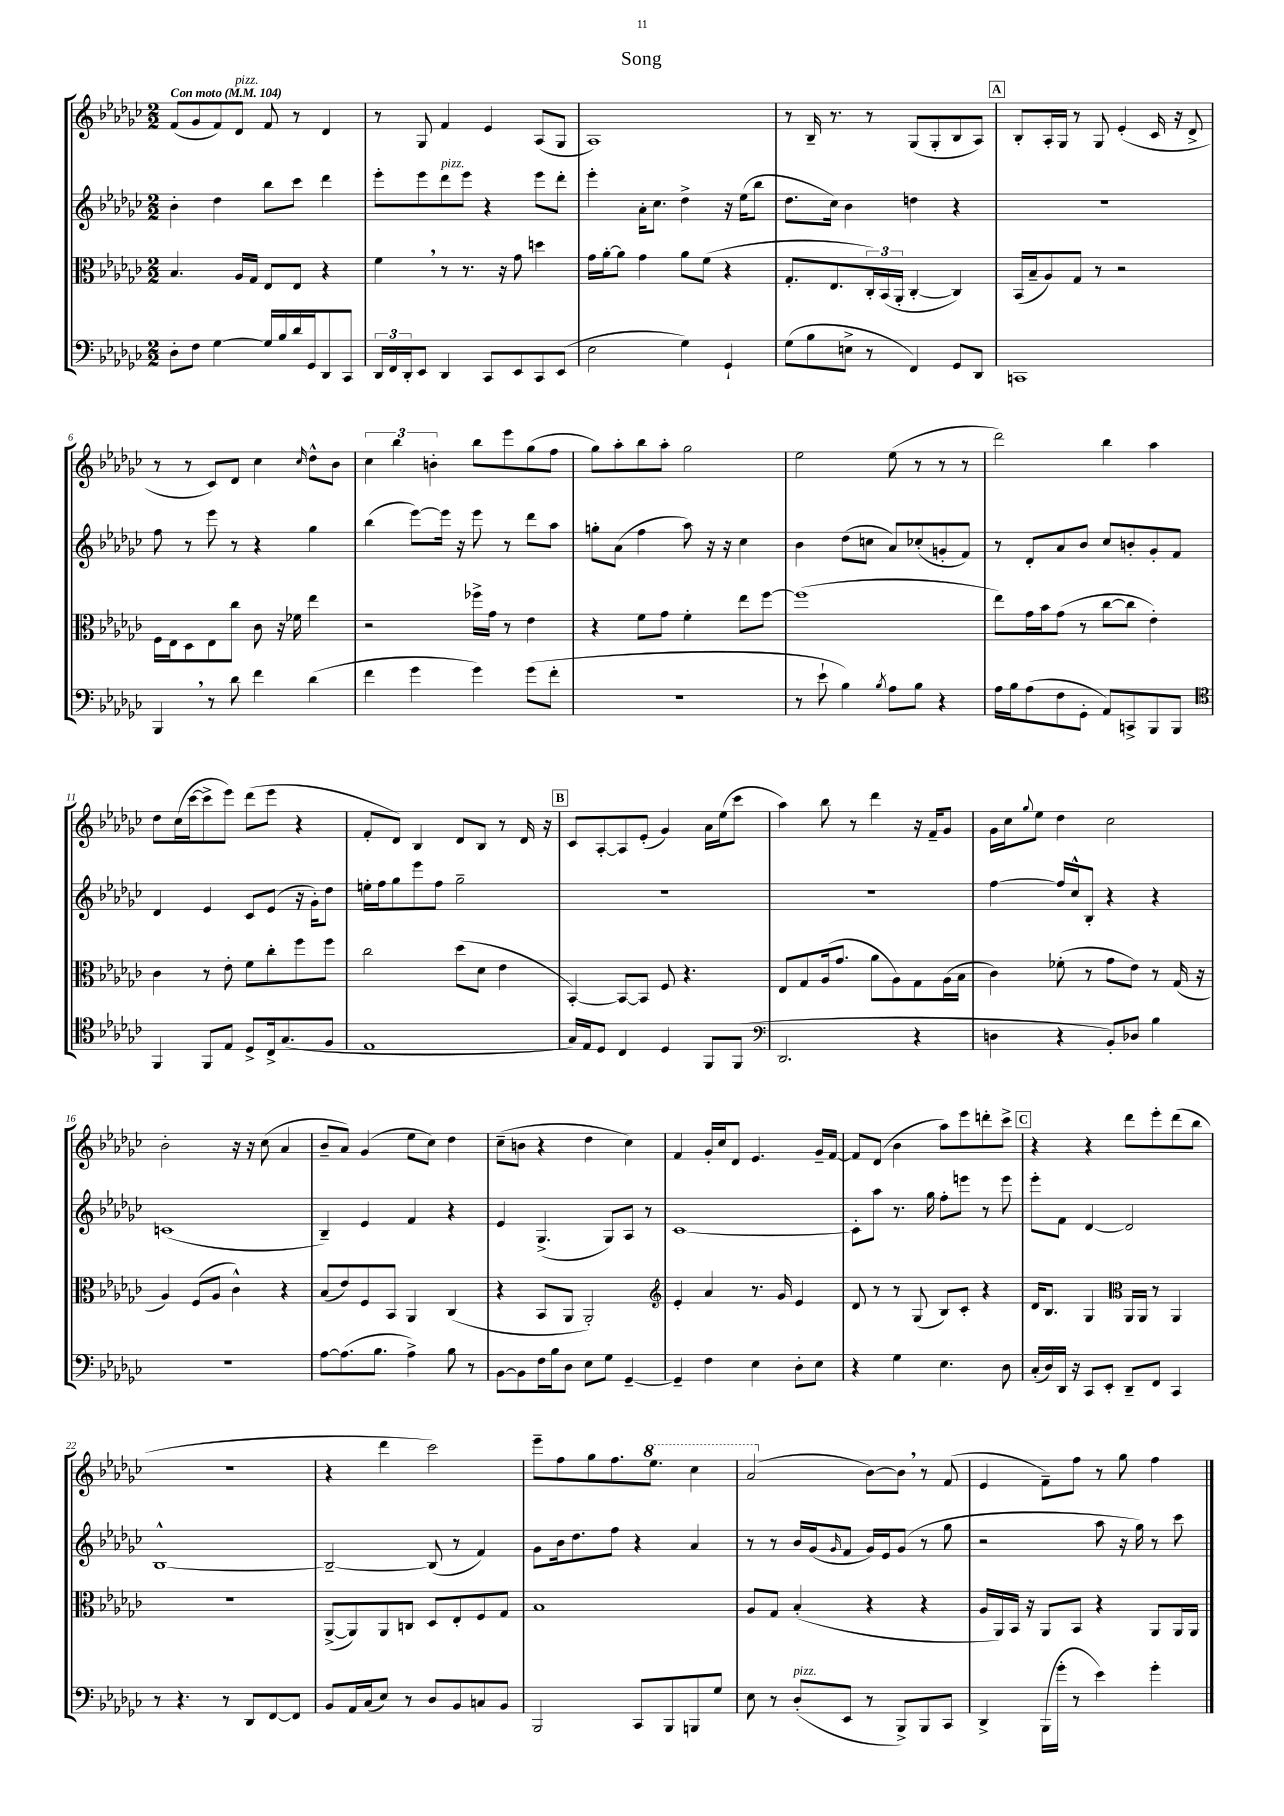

**kern	**kern	**kern	**kern
*staff4	*staff3	*staff2	*staff1
*clefF4	*clefC3	*clefG2	*clefG2
*k[b-e-a-d-g-c-]	*k[b-e-a-d-g-c-]	*k[b-e-a-d-g-c-]	*k[b-e-a-d-g-c-]
*M2/2	*M2/2	*M2/2	*M2/2
*MM104	*MM104	*MM104	*MM104
8D-'\L	4.B-/	4b-'\	(8f/L
8F\J	.	.	8g-/
[4G-\	.	4dd-\	8f/)
.	16A-/LL	.	8d-/J
.	16G-/JJ	.	.
16G-/]LL	8E-/L	8bb-\L	8f/
16B-/	.	.	.
16d-/	8E-/J	8ccc-\J	8r
16GG-/J	.	.	.
8DD-/	4r	4ddd-\	4d-/
8CC-/J	.	.	.
=	=	=	=
24DD-/LL	4f\	8eee-'\L	8r
24FF/	.	.	.
24DD-'/J	.	.	.
8EE-/J	.	8eee-\	8G-/
4DD-/	8r	8ddd-\	4f/
.	8.r	8eee-\J	.
8CC-/L	.	4r	4e-/
.	16r	.	.
8EE-/	8g-\	.	.
8CC-/	4dd\	8eee-\L	(8A-/L
(8EE-/J	.	8ddd-'\J	8G-/J
=	=	=	=
2E-\	16g-\LL	4eee-'\	1A-)
.	[16a-'\J	.	.
.	8a-\]J	.	.
.	4g-\	16a-'\LK	.
.	.	8.cc-\J	.
4G-\)	8a-\L	4dd-^\	.
.	(8f\J	.	.
4GG-`/	4r	16r	.
.	.	(16ee-\LK	.
.	.	8bb-\J	.
=	=	=	=
(8G-\L	8.G-'/L	8.dd-\L	8r
8B-\	.	.	16B-~/
.	8.E-/	16cc-\Jk)	8.r
8E^\J	.	4b-\	.
8r	24C-'/L)	.	8r
.	(24BB-/	.	.
.	24AA-'/JJ	.	.
4FF/)	[4C-'/	4dd\	(8G-/L
.	.	.	8G-'/
8GG-/L	4C-/])	4r	8B-/
8DD-/J	.	.	8A-/J)
=	=	=	=
1CC	(16BB-/LL	1r	8B-'/L
.	16B-~/J	.	.
.	8A-/)	.	16A-'/L
.	.	.	16G-/JJ
.	8G-/J	.	8r
.	8r	.	8G-/
.	2r	.	(4e-'/
.	.	.	16c-/
.	.	.	16r
.	.	.	8d-^/
=	=	=	=
4BBB-/	16F\LL	8ff\	8r
.	16E-\J	.	.
.	8D-\	8r	8r
8r	8E-\	8eee-\	8c-/L)
8d-\	8cc-\J	8r	8d-/J
4f\	8c-\	4r	4cc-\
.	16r	.	.
.	16f-\	.	.
.	.	.	16qqcc-/
(4d-\	4ee-\	4gg-\	8dd-^^\L
.	.	.	8b-\J
=	=	=	=
4f\	2r	(4bb-\	6cc-\
.	.	.	6bb-\
4g-\	.	[8eee-\L)	.
.	.	.	6b'\
.	.	16eee-\]Jk	.
.	.	16r	.
4g-\)	16ff-^\LL	8eee-\	8bb-\L
.	16g-\JJ	.	.
.	8r	8r	8eee-\
(8g-\L	4e-\	8ddd-\L	(8gg-\
8f'\J	.	8aa-\J	8ff\J
=	=	=	=
1r	4r	8gg'\L	8gg-\L)
.	.	(8a-\J	8aa-'\
.	8f\L	4ff\	8bb-\
.	8g-\J	.	8aa-'\J
.	4f'\	8aa-\)	2gg-\
.	.	16r	.
.	.	16r	.
.	8ee-\L	4cc-\	.
.	[8ff\J	.	.
=	=	=	=
8r	(1ff]	4b-\	2ee-\
8e-`\	.	.	.
4B-\)	.	(8dd-\L	.
.	.	8cc\J	.
8qB-/	.	.	.
8A-\L	.	8a-/L)	(8ee-\
8B-\J	.	(8cc-'/	8r
4r	.	8g'/	8r
.	.	8f/J)	8r
=	=	=	=
16A-\LL	8ee-\L)	8r	2ddd-\)
16B-\J	.	.	.
(8A-\	16g-\L	8d-'/L	.
.	16b-\J	.	.
8F\	(8g-\J	8a-/	.
8GG-'\J	8r	8b-/J	.
8AA-/L)	[8cc-\L	8cc-/L	4bb-\
8CC^/	8cc-\]J	8b'/	.
8BBB-/	4e-'\)	8g-'/	4aa-\
8BBB-/J	.	8f/J	.
=	=	=	=
*clefC4	*	*	*
4FF/	4c-\	4d-/	8dd-\L
.	.	.	(16cc-\L
.	.	.	[16ccc-\J
8FF/L	8r	4e-/	8ccc-^\]
8E-/J	8e-'\	.	8eee-\J)
8D-^/L	8f\L	8c-/L	(8ddd-\L
16C-^/k	8cc-'\	(8e-/J	8eee-\J
(8.G-/	.	.	.
.	8ff\	16r	4r
.	.	16g-'\LK)	.
8F/J	8ff\J	8dd-\J	.
=	=	=	=
1E-	2cc-\	16ee'\LL	8f'/L
.	.	16ff\J	.
.	.	8gg-\	8d-/J)
.	.	8eee-\	4B-/
.	.	8ff\J	.
.	(8dd-\L	2gg-~\	8d-/L
.	8d-\J	.	8B-/J
.	4e-\	.	8r
.	.	.	16d-/
.	.	.	16r
=	=	=	=
16G-/LL)	[4BB-'/)	1r	8c-/L
16E-/J	.	.	.
8D-/J	.	.	[8A-'/
4C-/	8BB-/_L	.	8A-/]
.	8BB-/]J	.	(8e-'/J
4D-/	8F/	.	4g-/)
.	4.r	.	.
8FF/L	.	.	16a-\LL
.	.	.	(16ee-\J
(8FF/J	.	.	8ccc-\J
=	=	=	=
*clefF4	*	*	*
2.DD-/	8E-/L	1r	4aa-\)
.	8G-/	.	.
.	(16A-/k	.	8bb-\
.	8.g-/J	.	.
.	.	.	8r
.	8a-\L	.	4ddd-\
.	8A-\)	.	.
4r	8G-\	.	16r
.	.	.	16f~/LK
.	(16A-\L	.	8g-/J
.	16B-\JJ	.	.
=	=	=	=
4D\	4c-\)	[4ff\	16g-\LL
.	.	.	16cc-\J
.	.	.	8qqgg-/
.	.	.	8ee-\J
4r	(8f-'\	16ff/]LL	4dd-\
.	.	16cc-^^/J	.
.	8r	8B-'/J	.
8BB-'/L)	8g-\L	4r	2cc-\
8D-/J	8e-\J)	.	.
4B-\	8r	4r	.
.	(16G-/	.	.
.	16r	.	.
=	=	=	=
1r	4A-/)	(1c	2b-'\
.	(8F/L	.	.
.	8A-/J	.	.
.	4c-^^\)	.	16r
.	.	.	16r
.	.	.	(8cc-\
.	4r	.	4a-/
=	=	=	=
[8A-\L	(8B-/L	4B-~/)	8b-~/L
(8.A-\]	8e-/)	.	8a-/J)
.	8F/	4e-/	(4g-/
8.B-\J	.	.	.
.	8BB-/J	.	.
4A-^\)	4AA-/	4f/	8ee-\L
.	.	.	8cc-\J)
8B-\	(4C-/	4r	4dd-\
8r	.	.	.
=	=	=	=
[8BB-\L	4r	4e-/	(8cc-~\L
8BB-\]	.	.	8b\J
16F\L	8BB-/L	(4.G-^/	4r
16B-\J	.	.	.
8D-\J	8AA-/J	.	.
8E-\L	2AA-'/)	.	4dd-\
8G-\J	.	8G-/L)	.
[4GG-~/	.	8A-/J	4cc-\)
.	.	8r	.
=	=	=	=
*	*clefG2	*	*
4GG-~/]	4e-'/	[1c-	4f/
4F\	4a-/	.	16g-'/LL
.	.	.	16cc-/J
.	.	.	8d-/J
4E-\	8.r	.	4.e-/
.	16g-/	.	.
8D-'\L	4e-/	.	.
8E-\J	.	.	16g-~/LL
.	.	.	[16f/JJ
=	=	=	=
4r	8d-/	8c-'\]L	8f/]L
.	8r	8aa-\J	(8d-/J
4G-\	8r	8.r	4b-\
.	(8G-/	.	.
.	.	16gg-\	.
4.E-\	8B-/L)	8ff'\L	8aa-\L)
.	8c-'/J	8eee\J	8eee-\
.	4r	8r	8ddd'\
8D-\	.	8eee\	8ccc-^\J
=	=	=	=
(16C-'/LL	16d-/LK	8eee-'\L	4r
16D-/)	8.B-/J	.	.
16DD-/JJ	.	8f\J	.
16r	.	.	.
8CC-/L	4G-/	[4d-/	4r
8EE-'/J	.	.	.
*	*clefC3	*	*
8DD-~/L	16AA-/LL	2d-/]	8ddd-\L
.	16AA-/JJ	.	.
8FF/J	8r	.	8eee-'\
4CC-/	4AA-/	.	(8ddd-\
.	.	.	8bb-\J
=	=	=	=
8r	1r	[1B-^^	1r
4.r	.	.	.
8r	.	.	.
8DD-/L	.	.	.
[8FF/	.	.	.
8FF/]J	.	.	.
=	=	=	=
8BB-/L	([8AA-^/L	2B-~/_	4r
16AA-/L	8AA-/])	.	.
(16C-/J	.	.	.
8E-/J)	8AA-/	.	4ddd-\
8r	8C/J	.	.
8D-/L	8D-/L	(8B-/]	2ccc-\)
8BB-/	8E-'/	8r	.
8C/	8F/	4f/)	.
8BB-/J	8G-/J	.	.
=	=	=	=
2BBB-/	1B-	8g-\L	8eee-~\L
.	.	16b-\k	8ff\
.	.	8.dd-\	.
.	.	.	8gg-\
.	.	8ff\J	8.ff\
8CC-/L	.	4r	.
.	.	.	8.eee-\J
8BBB-/	.	.	.
8BBB/	.	4a-/	4ccc-\
8G-/J	.	.	.
=	=	=	=
8E-\	8A-/L	8r	(2aa-/
8r	8G-/J	8r	.
(8D-'/L	(4B-'/	16b-/LL	.
.	.	(16g-/J	.
.	.	16qqg-/	.
8EE-/J	.	8f/J	.
8r	4r	16g-/LL)	[8b-\L)
.	.	16e-/J	.
8BBB-^/L)	.	(8g-/J	8b-\]J
8BBB-/	4r	8r	8r
8CC-/J	.	8gg-\	(8f/
=	=	=	=
4DD-^/	16A-/LL	2r	4e-/
.	16AA-/)	.	.
.	16BB-/JJ	.	.
.	16r	.	.
(16BBB-\LL	8AA-/L	.	8f~\L)
16g-'\JJ	.	.	.
8r	8BB-/J	.	8ff\J
4e-\)	4r	8aa-\	8r
.	.	16r	8gg-\
.	.	16gg-\)	.
4g-'\	8AA-/L	8r	4ff\
.	16AA-/L	8ccc-\	.
.	16AA-/JJ	.	.
==	==	==	==
*-	*-	*-	*-
